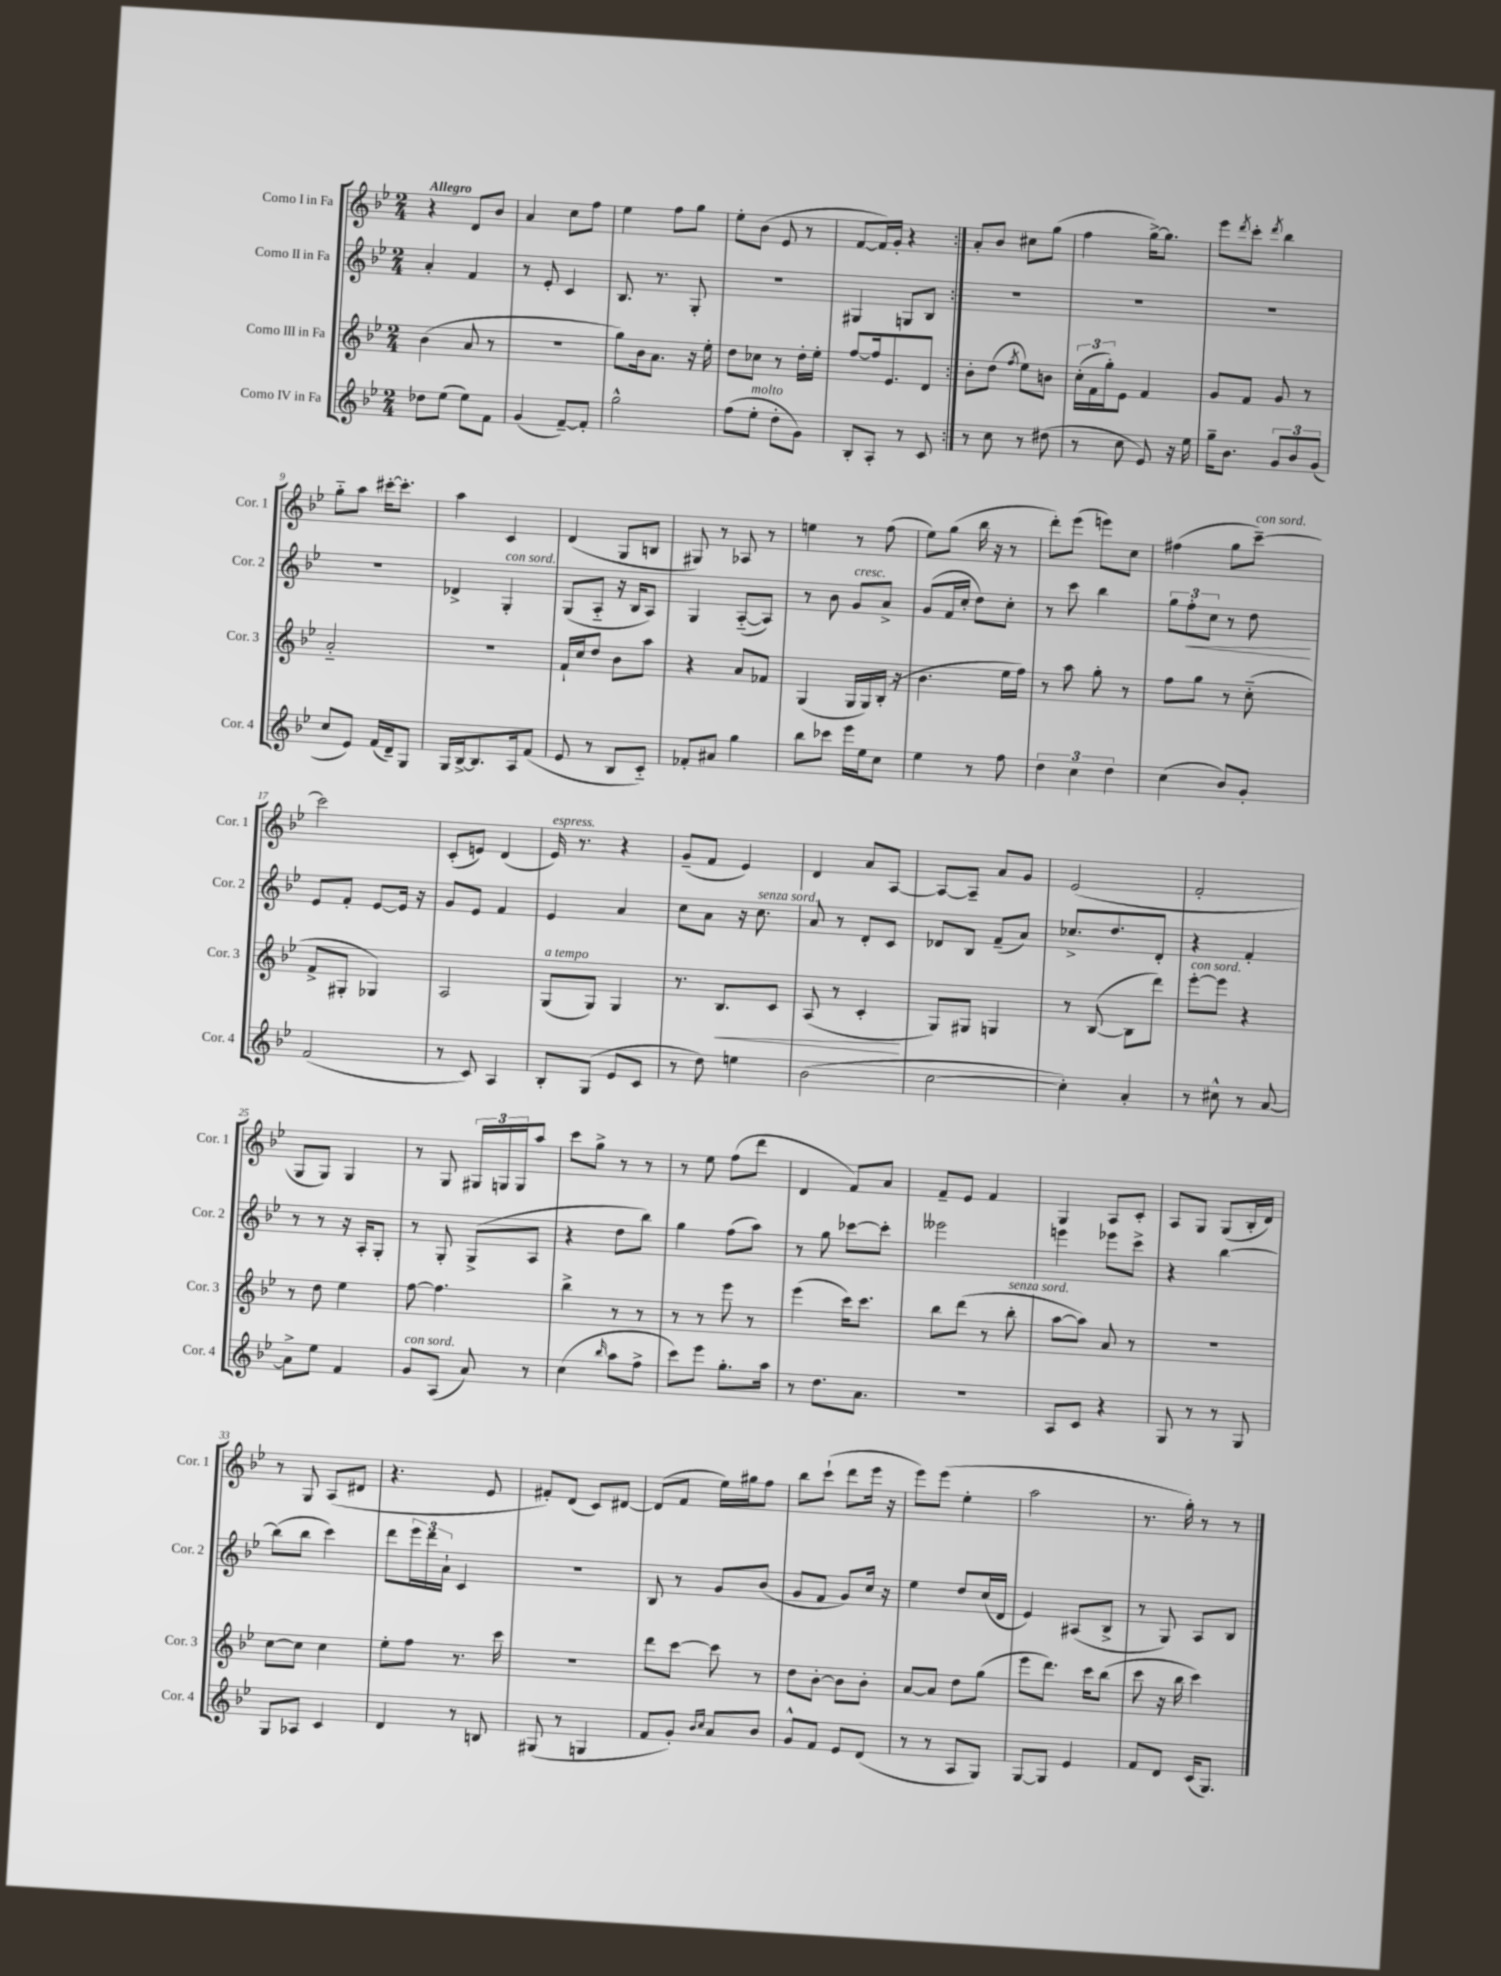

**kern	**kern	**kern	**kern
*staff4	*staff3	*staff2	*staff1
*clefG2	*clefG2	*clefG2	*clefG2
*k[b-e-]	*k[b-e-]	*k[b-e-]	*k[b-e-]
*M2/4	*M2/4	*M2/4	*M2/4
8dd-\L	(4b-\	4a'/	4r
(8ee-\J	.	.	.
8ee-\L)	8a/	4f/	8d/L
8f\J	8r	.	8b-/J
=	=	=	=
(4g/	2r	8r	4a/
.	.	8e-'/	.
[8f~/L)	.	4c/	8cc\L
8f'/]J	.	.	8ff\J
=	=	=	=
2gg^^\	8gg\L)	8.B-/	4ee-\
.	16b-\k	.	.
.	8.a\J	8.r	.
.	.	.	8ff\L
.	16r	8G'/	8gg\J
.	16ee-'\	.	.
=	=	=	=
(8ff\L	8dd\L	2r	8ee-'\L
8ee-'\J	8cc-\J	.	(8b-\J
8dd'\L	8r	.	8e-/
8g\J)	16dd'\LL	.	8r
.	16ee-'\JJ	.	.
=	=	=	=
8B-'/L	[8ff/L	4G#/	[8f/L
8A'/J	16ff/]k	.	16f/]L)
.	8.e-/	.	16g'/JJ
8r	.	8G/L	4r
8c/	8d/J	8B-/J	.
=:|!	=:|!	=:|!	=:|!
8r	8b-'\L	2r	8a'/L
8cc\	(8dd\J	.	8b-/J
.	8qff/	.	.
8r	8ee-\L)	.	8cc#\L
(8dd#\	8b\J	.	(8gg\J
=	=	=	=
8r	(24cc'\LL	2r	4ff\
.	24f\	.	.
.	24gg'\J)	.	.
8cc\	8e-\J	.	.
8e-/)	4f/	.	[16gg^\LK)
.	.	.	8.gg\]J
16r	.	.	.
16ee-\	.	.	.
=	=	=	=
16gg~\LK	8g/L	2r	8eee-\L
8.b-\J	.	.	.
.	.	.	8qddd/
.	8f/J	.	8ccc'\J
.	.	.	8qddd/
12g/L	8g/	.	4bb-\
12b-/	.	.	.
.	8r	.	.
(12g/J	.	.	.
=	=	=	=
8cc/L	2a'~/	2r	8gg'~\L
8e-/J)	.	.	8aa\J
(16f/LL	.	.	[16ccc#'\LK
16d~/J)	.	.	8.ccc#'\]J
8G/J	.	.	.
=	=	=	=
16G/LL	2r	4d-^/	4aa\
[16B-^/J	.	.	.
8.B-/]	.	.	.
.	.	4G'/	4c/
16A/k	.	.	.
(8f/J	.	.	.
=	=	=	=
8e-/	16f`/LL	(8G/L	(4d/
.	16cc/J	.	.
8r	8dd/J	8A'~/J	.
8B-/L	8b-\L	16r	8G/L
.	.	16B-/LK	.
8c'~/J)	8aa\J	8A/J)	8B/J
=	=	=	=
8f-'/L	4r	4G/	8G#/)
8a#/J	.	.	8r
4gg\	8a/L	([8A'~/L	8A-/
.	8f-/J	8A/]J)	8r
=	=	=	=
8bb-\L	(4G/	8r	4ee\
8ccc-\J	.	8b-\	.
16eee-\LL	16G/LL	8g/L	8r
16ee-\J	16G/)	.	.
8cc\J	(16B-'/JJ	8a^/J	(8ff\
.	16r	.	.
=	=	=	=
4ee-\	4.b-\	(8g/L	8ee-\L)
.	.	16f/L	(8gg\J
.	.	16cc'/JJ	.
8r	.	8dd\L)	16bb-\
.	.	.	16r
8ff\	16ee-\LL	8cc'\J	8r
.	16ff\JJ)	.	.
=	=	=	=
6dd\	8r	8r	8ddd'\L)
.	8aa\	8ccc\	(8eee-\J
6cc\	.	.	.
.	8gg'\	4bb-\	8eee\L)
6dd\	.	.	.
.	8r	.	8cc\J
=	=	=	=
(4cc\	8ff\L	12gg\L	(4ff#\
.	.	12ff'\	.
.	8gg\J	.	.
.	.	12cc\J	.
8b-/L)	8r	8r	8gg\L
8g'/J	(8cc'~\	8dd\	[8ccc~\J)
=	=	=	=
(2f/	8f^/L	8e-/L	2ccc\]
.	8G#'/J	8f'/J	.
.	4G-/)	[8e-/L	.
.	.	16e-/]Jk	.
.	.	16r	.
=	=	=	=
8r	2A/	8g/L	(8c'/L
8c/)	.	8e-/J	8e/J)
4A/	.	4f/	(4d/
=	=	=	=
8B-'/L	(8G/L	4e-/	16e-/)
.	.	.	8.r
(8G/J	8G/J)	.	.
8e-/L	4G/	4a/	4r
8c/J	.	.	.
=	=	=	=
8r	8.r	8cc\L	(8g~/L
8dd\)	.	8a\J	8f/J
.	8.B-/L	.	.
4ee\	.	16r	4e-/)
.	.	8.cc\	.
.	8c/J	.	.
=	=	=	=
(2b-\	(8A/	8a/	4d/
.	8r	8r	.
.	4c'/	8d'/L	8a/L
.	.	8c/J	[8A/J
=	=	=	=
[2cc\	8G/L)	8d-/L	8A/_L
.	8G#/J	8B-/J	8A~/]J
.	4G/	(8f~/L	8a/L
.	.	8a/J)	8g/J
=	=	=	=
4cc'\])	8r	8.cc-^/L	(2e-/
.	([8B-/	.	.
.	.	8.dd/	.
4a'/	8B-\]L	.	.
.	8ddd\J)	8d'/J	.
=	=	=	=
8r	[8eee-'\L	4r	2f'/
8cc#^^\	8eee-\]J	.	.
8r	4r	4f'/	.
[8a/	.	.	.
=	=	=	=
8a^\]L	8r	8r	8G/L
8ee-\J	8dd\	8r	8G/J)
4f/	4ee-\	16r	4G/
.	.	16A'/LK	.
.	.	8G'/J	.
=	=	=	=
8g/L	[8ff\	8r	8r
(8A/J	4.ff\]	8G'/	8G/
8a/)	.	(8G^/L	24G#/LL
.	.	.	24G/
.	.	.	24G/J
8r	.	8A/J	8aa/J
=	=	=	=
(4cc\	4bb-^\	4r	8ccc\L
.	.	.	8gg^\J
16qqbb-/	.	.	.
8aa\L	8r	8dd\L	8r
8ff^\J	8r	8bb-\J)	8r
=	=	=	=
8ccc\L)	8r	4gg\	8r
8eee-\J	8r	.	8ee-\
8.gg'\L	8eee-\	(8ff\L	(8ff\L
.	8r	8aa\J)	8ddd\J
16aa\Jk	.	.	.
=	=	=	=
8r	(4eee-\	8r	4d/
8.dd\L	.	8gg\	.
.	16ccc\LK)	[8ccc-\L	8f/L)
8.a\J	8.ccc\J	.	.
.	.	8ccc-'\]J	8a/J
=	=	=	=
2r	8bb-\L	2eee--\	8f~/L
.	(8ddd\J	.	8e-/J
.	8r	.	4f/
.	8bb-'\	.	.
=	=	=	=
8A/L	[8aa\L	4eee\	4G/
8c/J	8aa\]J)	.	.
4r	8a/	8eee-\L	8A/L
.	8r	8ccc^\J	8c'/J
=	=	=	=
8G/	2r	4r	8A/L
8r	.	.	8G/J
8r	.	[4bb-\	(8G/L
8G/	.	.	16B-'/L
.	.	.	16d/JJ)
=	=	=	=
8G/L	[8cc\L	(8bb-\]L	8r
8A-/J	8cc\]J	8bb-\J	8G/
4c/	4cc\	4ccc\)	(8A/L
.	.	.	8d#/J
=	=	=	=
4d/	8ee-'\L	8ddd\L	4.r
.	8ff\J	24eee-\L	.
.	.	24ddd\	.
.	.	24a`\JJ	.
8r	8.r	4c/	.
8B/	.	.	8e-/
.	16ccc\	.	.
=	=	=	=
(8G#/	2r	2r	8f#'/L)
8r	.	.	(8d/J
4G/	.	.	8c/L)
.	.	.	[8d#/J
=	=	=	=
8f/L	8ddd\L	8B-/	(8d#/]L
8g'/J)	[8ccc\J	8r	8f/J
16qqb-/LL	.	.	.
16qqcc/JJ	.	.	.
8a/L	8ccc\]	8g/L	16ee-\LL)
.	.	.	16gg#\J
8b-/J	8r	(8b-/J	8ff\J
=	=	=	=
8g^^/L	8dd\L	8g/L	8bb-\L
8f/J	[8b-'\J	8f/J	(8ccc`\J
8e-/L	8b-\]L	8g/L)	8ddd\L
(8d/J	8b-'\J	16cc/Jk	16eee-\Jk
.	.	16r	16r
=	=	=	=
8r	[8a/L	4ee-\	8eee-\L)
8r	8a/]J	.	(8eee-\J
8A/L	8dd\L	8dd/L	4ee-'\
8G/J)	(8gg\J	(16cc/L	.
.	.	16d/JJ	.
=	=	=	=
[8G/L	8eee-\L	4e-/)	2aa\
8G/]J	8.ddd\J)	.	.
4e-/	.	(8A#/L	.
.	16ccc\LK	.	.
.	(8bb-\J	8B-^/J	.
=	=	=	=
8f/L	8ccc\	8r	8.r
8d/J	16r	8G/)	.
.	16bb-\	.	16gg'\)
(16c/LK	4ccc\)	8A/L	8r
8.G/J)	.	.	.
.	.	8B-/J	8r
==	==	==	==
*-	*-	*-	*-
